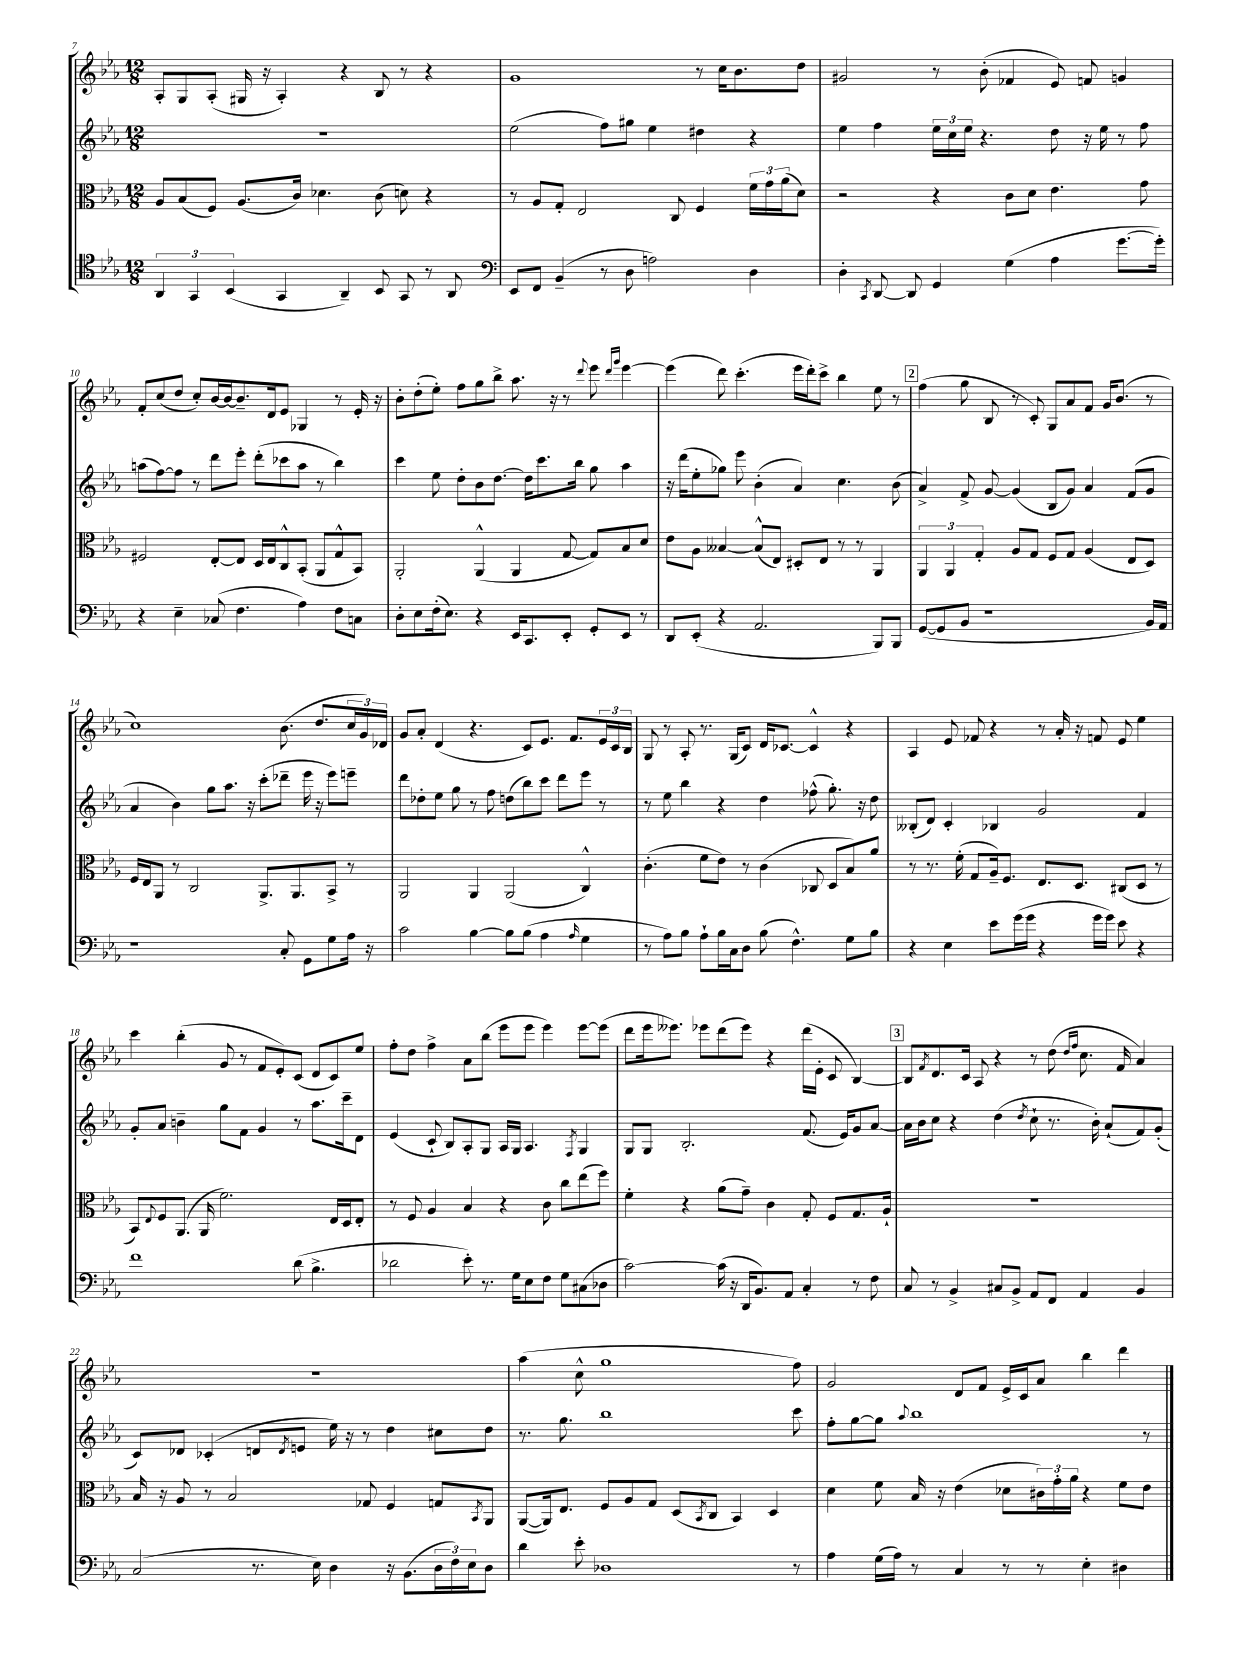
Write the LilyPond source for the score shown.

<<
\new StaffGroup <<
\new Staff = "s0" {
    \clef treble \key ees \major \numericTimeSignature \time 12/8
    aes8-. g8 aes8-.( gis16 r16 aes4-.) r4 bes8 r8 r4 |
    g'1 r8 c''16 bes'8. d''8 |
    gis'2 r8 bes'8-.( fes'4 ees'8) f'8 g'4 |
    f'8-. c''8( d''8 c''8-.) bes'16~ bes'16~ bes'8.-- d'16 ees'8 ges4 r8 ees'16-. r16 |
    bes'8-. d''8-.( ees''8-.) f''8 g''8 bes''8-> aes''8. r16 r8 \appoggiatura { d'''8 } ees'''8 \grace { d'''16 g'''16 } ees'''4~ |
    ees'''4( d'''8) c'''4.-.( ees'''16 d'''16-.) c'''8-> bes''4 ees''8 r8 |
    \mark \markup { \box "2" } f''4( g''8 bes8 r8 c'8-.) g8 aes'8 f'8 g'16 bes'8.( r8 |
    c''1) bes'8.( d''8. \tuplet 3/2 { c''16 g'16) des'16 } |
    g'8 aes'8-. d'4( r4. c'8) ees'8. f'8. \tuplet 3/2 { ees'16 c'16 bes16 } |
    g8 r8 aes8-. r8. g16( c'8) d'16 ces'8.~ ces'4-^ r4 |
    aes4 ees'8 fes'8 r4 r8 aes'16-. r16 f'8 ees'8 ees''4 |
    c'''4 bes''4-.( g'8 r8 f'8 ees'8-.) c'8( d'8 c'8) ees''8 |
    f''8-. d''8 f''4-> aes'8 bes''8( ees'''8 ees'''8 ees'''4) ees'''8~ ees'''8( |
    d'''8 ees'''16 eeses'''8.) ees'''8 d'''8( ees'''8) r4 d'''16( ees'16-. c'8 bes4~) |
    \mark \markup { \box "3" } bes8 \acciaccatura { f'8 } d'8. c'16 aes8 r4 r8 d''8( \grace { d''16 f''16 } c''8. f'16 aes'4) |
    R1. |
    aes''4( c''8-^ g''1 f''8) |
    g'2 d'8 f'8 ees'16-> c'16 aes'8 bes''4 d'''4 \bar "|." |
}
\new Staff = "s1" {
    \clef treble \key ees \major \numericTimeSignature \time 12/8
    R1. |
    ees''2( f''8) gis''8 ees''4 dis''4 r4 |
    ees''4 f''4 \tuplet 3/2 { ees''16 c''16 ees''16 } r4. d''8 r16 ees''16 r8 f''8 |
    a''8( f''8~) f''8 r8 d'''8 ees'''8-. d'''8-.( ces'''8 a''8 r8 bes''4) |
    c'''4 ees''8 d''8-. bes'8 d''8.~ d''16 c'''8. bes''16 g''8 aes''4 |
    r16 d'''16( ees''8-. ges''8) ees'''8 bes'4-.( aes'4) c''4. bes'8( |
    \mark \markup { \box "2" } aes'4->) f'8-> g'8~ g'4( bes8 g'8) aes'4 f'8( g'8 |
    aes'4 bes'4) g''8 aes''8. r16 c'''8-.( des'''8-- ees'''16 r16 ees'''8) e'''8-- |
    d'''8 des''8-. ees''8 g''8 r8 f''8 d''8( bes''8) c'''8 d'''8 ees'''8 r8 |
    r8 ees''8 bes''4 r4 d''4 fes''8-^( g''8.-.) r16 d''8 |
    beses8-.( d'8) c'4-. bes4 g'2 f'4 |
    g'8-. aes'8 b'4-- g''8 f'8 g'4 r8 aes''8. c'''16-- d'8 |
    ees'4( c'8-! bes8) aes8-. g8 aes16 g16 aes4. \acciaccatura { f8 } g4 |
    g8 g8 bes2.-. f'8.( ees'16) g'8 aes'8~ |
    \mark \markup { \box "3" } aes'16 bes'16 c''8 r4 d''4( \acciaccatura { d''8 } c''8-! r8. bes'16-.) aes'8-!( f'8) g'8-.( |
    c'8) des'8 ces'4-.( d'8 \acciaccatura { d'8 } e'8 ees''16) r16 r8 d''4 cis''8 d''8 |
    r8. g''8. bes''1 c'''8 |
    f''8-. g''8~ g''8 \appoggiatura { aes''8 } bes''1 r8 \bar "|." |
}
\new Staff = "s2" {
    \clef alto \key ees \major \numericTimeSignature \time 12/8
    aes8 bes8( f8) aes8.( c'16) des'4. c'8( d'8) r4 |
    r8 aes8 g8-. ees2 c8 f4 \tuplet 3/2 { f'16 g'16 aes'16( } d'8) |
    r2 r4 c'8 d'8 ees'4. g'8 |
    fis2 ees8~-. ees8 d16 ees16 c8-^ bes,8-.( aes,8 g8-^ bes,8) |
    aes,2-. aes,4-^( aes,4 g8~ g8) bes8 d'8 |
    ees'8 aes8 beses4~ beses8-^( ees8) dis8-. ees8 r8 r8 aes,4 |
    \mark \markup { \box "2" } \tuplet 3/2 { aes,4 aes,4 g4-. } aes8 g8 f8 g8 aes4( ees8 d8) |
    f16 ees16 aes,8 r8 c2 aes,8.-> aes,8. bes,8-> r8 |
    aes,2 aes,4 aes,2( c4-^) |
    c'4.-.( f'8 ees'8) r8 c'4( ces8 d8 bes8) aes'8 |
    r8 r8. f'16-.( g8 aes16--) f8. ees8. d8. cis8( d8 r8 |
    bes,8) \appoggiatura { ees8 } f8 aes,8.( aes,16 f'2.) ees16 d16 ees8-. |
    r8 f8 aes4 bes4 r4 c'8 c''8 ees''8( f''8) |
    f'4-. r4 aes'8( g'8--) c'4 g8-. f8 g8. aes16-! |
    \mark \markup { \box "3" } R1. |
    bes16 r16 aes8 r8 bes2 ges8 f4 g8 \acciaccatura { bes,8 } aes,8 |
    aes,8~( aes,16) ees8. f8 aes8 g8 d8( \acciaccatura { bes,8 } c8 bes,4) d4 |
    d'4 f'8 bes16 r16 ees'4( des'8 \tuplet 3/2 { cis'16) g'16-. aes'16 } r4 f'8 ees'8 \bar "|." |
}
\new Staff = "s3" {
    \clef tenor \key ees \major \numericTimeSignature \time 12/8
    \tuplet 3/2 { aes,4 g,4 bes,4( } g,4 aes,4--) bes,8 g,8 r8 aes,8 |
    \clef bass ees,8 f,8 bes,4--( r8 d8 a2) d4 |
    d4-. \acciaccatura { c,8 } d,8~ d,8 g,4 g4( aes4 g'8.~ g'16-.) |
    r4 ees4-- ces8( f4. aes4) f8 c8 |
    d8-. ees8 f16-.( ees8.) r4 ees,16 c,8. ees,8-. g,8-. ees,8 r8 |
    d,8 ees,8-.( r4 aes,2. bes,,8) bes,,8 |
    \mark \markup { \box "2" } g,8~( g,8 bes,8 r1 bes,16) aes,16 |
    r1 c8-. g,8 g8 aes16 r16 |
    c'2 bes4~ bes8 bes8( aes4 \grace { aes16 } g4 |
    r8 aes8) bes8 aes8-! bes16 c16 d8 bes8( f4.-^) g8 bes8 |
    r4 ees4 ees'8 g'16( g'16 r4 g'16 g'16) ees'8 r4 |
    f'1 d'8( bes4.-> |
    des'2 ees'8-.) r8. g16 ees8 f8 g8 cis8( des8 |
    c'2~) c'16( r16 d,16 bes,8.) aes,8 c4-. r8 f8 |
    \mark \markup { \box "3" } c8 r8 bes,4-> cis8 bes,8-> aes,8 f,8 aes,4 bes,4 |
    c2( r8. ees16) d4 r16 bes,8.( \tuplet 3/2 { d16 f16) ees16 } d8 |
    d'4 ees'8-. des1 r8 |
    aes4 g16( aes16) r8 c4 r8 r8 ees4-. dis4 \bar "|." |
}
>>
>>
\layout { \context { \Score currentBarNumber = #7 } }
